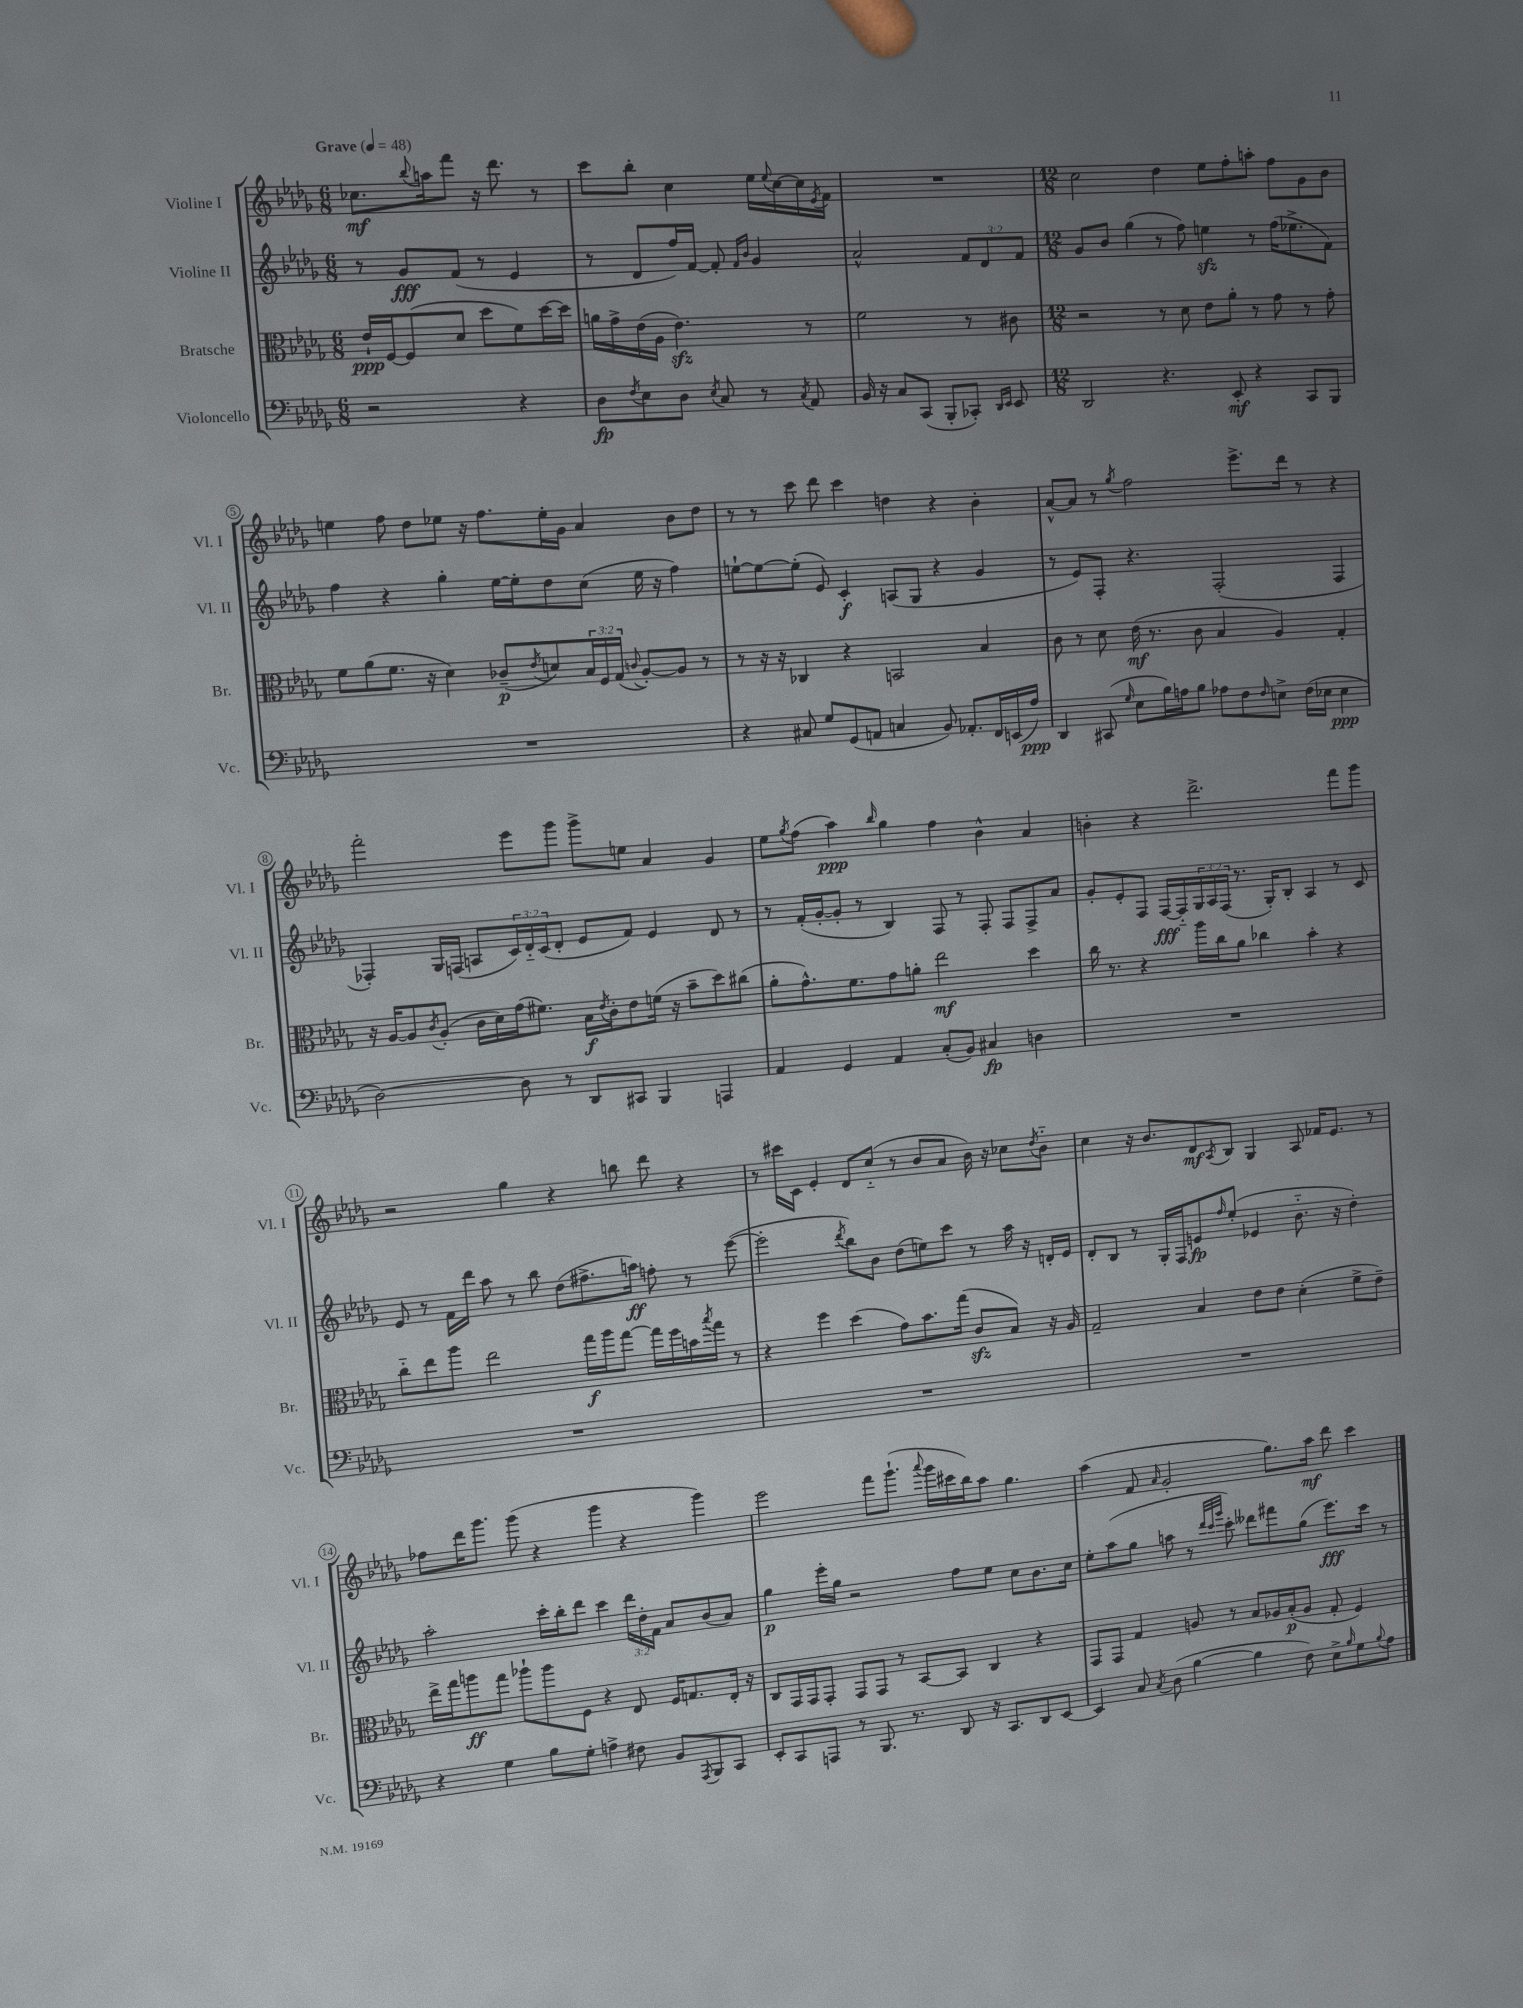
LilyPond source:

<<
\new StaffGroup <<
\new Staff = "s0" \with { instrumentName = "Violine I" shortInstrumentName = "Vl. I" } {
    \clef treble \key des \major \numericTimeSignature \time 6/8 \tempo "Grave" 4 = 48
    ces''8.\mf \appoggiatura { bes''8 } a''16 f'''8 r16 des'''8. r8 |
    c'''8 bes''8-. c''4 ees''16 \appoggiatura { ees''8 } c''16~ c''16 \acciaccatura { ees'8 } f'16 |
    R2. |
    \numericTimeSignature \time 12/8 c''2 des''4 ees''8 f''8-. a''8-. f''8 ges'8 bes'8 |
    e''4 f''8 des''8 ees''8 r16 f''8. ees''16-. ges'16 aes'4 bes'8 des''8 |
    r8 r8 c'''8 des'''8 c'''4 d''4 r4 bes'4-. |
    aes'8~-^ aes'8 r8 \acciaccatura { ges''8 } f''2 ees'''8.-> des'''16 r8 r4 |
    f'''2-. ees'''8 ges'''8 ges'''8-> e''8 aes'4 ges'4 |
    ees''8 \acciaccatura { ges''8 } f''8( aes''4\ppp) \grace { bes''16 } ges''4 f''4 bes'4-^ aes'4 |
    b'4-. r4 des'''2.-> f'''8 ges'''8 |
    r2 ges''4 r4 b''8 des'''8 r4 |
    r8 cis'''16 c'16 ees'4-. des'8 c''8-_( r8 bes'8 aes'8 bes'16) r16 ces''8 \acciaccatura { des''8 } bes'8-_ |
    c''4 r16 bes'8. des'8\mf \acciaccatura { aes8 } bes8 ges4 aes8 fes'16 ees'8. r8 |
    fes''8 des'''16 ges'''8. ges'''8( r4 ges'''4 r4 ges'''4) |
    ees'''2 f'''8 ges'''8.-!( \appoggiatura { aes'''8 } ges'''16 cis'''16 bes''16) aes''8 ges''4. |
    aes''4( f'8 \grace { aes'16 } ges'2-. ges''8.) aes''16\mf des'''8 c'''4 \bar "|." |
}
\new Staff = "s1" \with { instrumentName = "Violine II" shortInstrumentName = "Vl. II" } {
    \clef treble \key des \major \numericTimeSignature \time 6/8 \override Staff.TupletNumber.text = #tuplet-number::calc-fraction-text
    r8 ges'8\fff f'8( r8 ees'4 |
    r8 des'8 f''16) f'16~ f'8-. \grace { f'16 bes'16 } ges'4 |
    aes'2-^ \tuplet 3/2 { f'8 des'8 f'8 } |
    \numericTimeSignature \time 12/8 ges'8 bes'8 ges''4( r8 f''8) e''4\sfz r8 f''16( ees''8.-> f'8) |
    f''4 r4 ges''4-. ees''16~ ees''16-. des''8 c''8( ees''16 r16 f''4) |
    e''8~-! e''8~ e''8-.( ees'8) c'4-.\f a8( ges8 r4 ges'4 |
    r8 ees'8) f8-. r4. f2-.( f4 |
    fes4-.) ges16 f16( a8 \tuplet 3/2 { c'16) des'16-_ c'16( } des'8-. ees'8 f'8) ees'4 des'8 r8 |
    r8 f'16-.( ges'16~-. ges'8-. r8 bes4) f8 r8 f8-. f8 f8-> aes'8 |
    ges'8-. ees'8-. f8 f16~\fff f16-_ \tuplet 3/2 { ges16 aes16 f16( } r8. ges16-.) bes8-. aes4 r8 c'8 |
    ees'8 r8 f'16 des'''16 aes''8 r8 bes''8 des''8( fis''8.-> a''16\ff) f''8-. r8 ees'''8~( |
    ees'''2-. \acciaccatura { des'''8 } bes''8) bes'8 des''8( e''8) c'''8 r8 aes''16 r16 d'16-. ees'16 |
    des'8-. bes8 r8 ges16-. f16 e'8\fp \grace { f''16 } ees''8-.( ees'4 bes'8.-_ r16 des''4-.) |
    aes''2-. c'''16-. bes''16-. des'''8 c'''4 \tuplet 3/2 { des'''16 des''16-. f'16 } aes'8 bes'8( aes'8) |
    ges''4\p ees'''16-. ges''16 r2 f''8 ees''8 c''8 bes'8. c''16 |
    ees''8-. aes''8( ges''8 a''8 r8 \grace { des'''32 c'''32 ges'''32 } c'''8-.) deses'''8 fis'''8 ges''8( ees'''8.\fff) c'''16 r8 \bar "|." |
}
\new Staff = "s2" \with { instrumentName = "Bratsche" shortInstrumentName = "Br." } {
    \clef alto \key des \major \numericTimeSignature \time 6/8 \override Staff.TupletNumber.text = #tuplet-number::calc-fraction-text
    ees'16-!\ppp f16~ f8( des'8 des''8 f'8) des''16~ des''16 |
    a'16 ges'16-> ees'16( aes16 ees'4.\sfz) r8 |
    f'2 r8 cis'8 |
    \numericTimeSignature \time 12/8 r2 r8 des'8 ees'8 aes'8-. r8 ges'8 r8 ges'8-. |
    f'8 aes'8( f'8. r16 des'4) ces'8--\p( \acciaccatura { ees'8 } d'8) \tuplet 3/2 { bes16 f16 ges16( } \appoggiatura { c'8 } aes8~-.) aes8 r8 |
    r8 r16 r16 ces4 r4 b,2 bes4 |
    c'8 r8 des'8 ees'16\mf( r8. c'8 bes4 aes4) ges4-. |
    r16 aes16~ aes8 \acciaccatura { c'8 } aes8-.( c'16 des'16) ges'16( fis'8.) bes16\f \acciaccatura { ees'8 } c'16-. ees'8 f'16( r16 bes'8-- des''8) cis''8( |
    aes'8-. ges'8.-^) f'8. ges'8 a'8-. ees''2\mf des''4 |
    c''16 r8. r4 aes''16 c''16 aes'8 ces''4 bes'4-. r4 |
    c''8-_ ees''8 aes''8 ees''2 ges''16\f aes''16 ges''8~ ges''16 f''16 b'16 \acciaccatura { bes''8 } ges''16 r8 |
    r4 f''4 des''4( ges'8) bes'8. ges''16( c'8\sfz bes8) r16 aes16 |
    ges2-- bes4 ees'8 ees'8 des'4-.( f'8-> ees'8--) |
    ees''16-> ges''16 a''8\ff ges''8 aes''8-! aes''8 f8 r4 ees8 f16 g8. ees16-. r16 |
    c8 ges,16 ges,16 ges,8-. ges,8 ges,8 r8 bes,8~ bes,8 c4 r4 |
    ges,8 ges,8 ges4 a8 r8 bes8 aes16 bes16-.\p( aes8 ges8-. f4) \bar "|." |
}
\new Staff = "s3" \with { instrumentName = "Violoncello" shortInstrumentName = "Vc." } {
    \clef bass \key des \major \numericTimeSignature \time 6/8
    r2 r4 |
    des8\fp \acciaccatura { f8 } ees8 des8 \acciaccatura { ees8 } c8 r8 \acciaccatura { c8 } aes,8 |
    bes,16 r16 c8 c,8( bes,,8-. ces,8-.) \grace { des,16 ees,16 } ees,8 |
    \numericTimeSignature \time 12/8 des,2 r4. ees,8-.\mf r4 c,8 bes,,8 |
    R1. |
    r4 cis8 ges8 ges,8( a,8 c4 bes,8) aes,8.-. f,16 e,16( aes16\ppp) |
    des,4 cis,8( \grace { ges16 } ees8 bes16) a16 bes8 aes8 f8 \grace { f16 } e8-> f16( ees16 ees4\ppp |
    des2~) des8 r8 des,8 cis,8 bes,,4 a,,4 |
    aes,4 ges,4 aes,4 c8-.( bes,8) cis4\fp d4 |
    R1. |
    R1. |
    R1. |
    R1. |
    r4 ges4 bes8 ges8-. a4-> fis8 bes,8 \acciaccatura { aes,,8 } bes,,8 c,8 |
    ees,8-. c,8 a,,8 r8 bes,,8. r8. des,8 r16 c,8. des,8 ees,8~ |
    ees,4 c8 \acciaccatura { c8 } des8( bes4~ bes4 f8) ees8-> \grace { bes16 } ges8 \appoggiatura { bes8 } aes8 \bar "|." |
}
>>
>>
\layout { \context { \Score \override BarNumber.stencil = #(make-stencil-circler 0.1 0.3 ly:text-interface::print) } }
